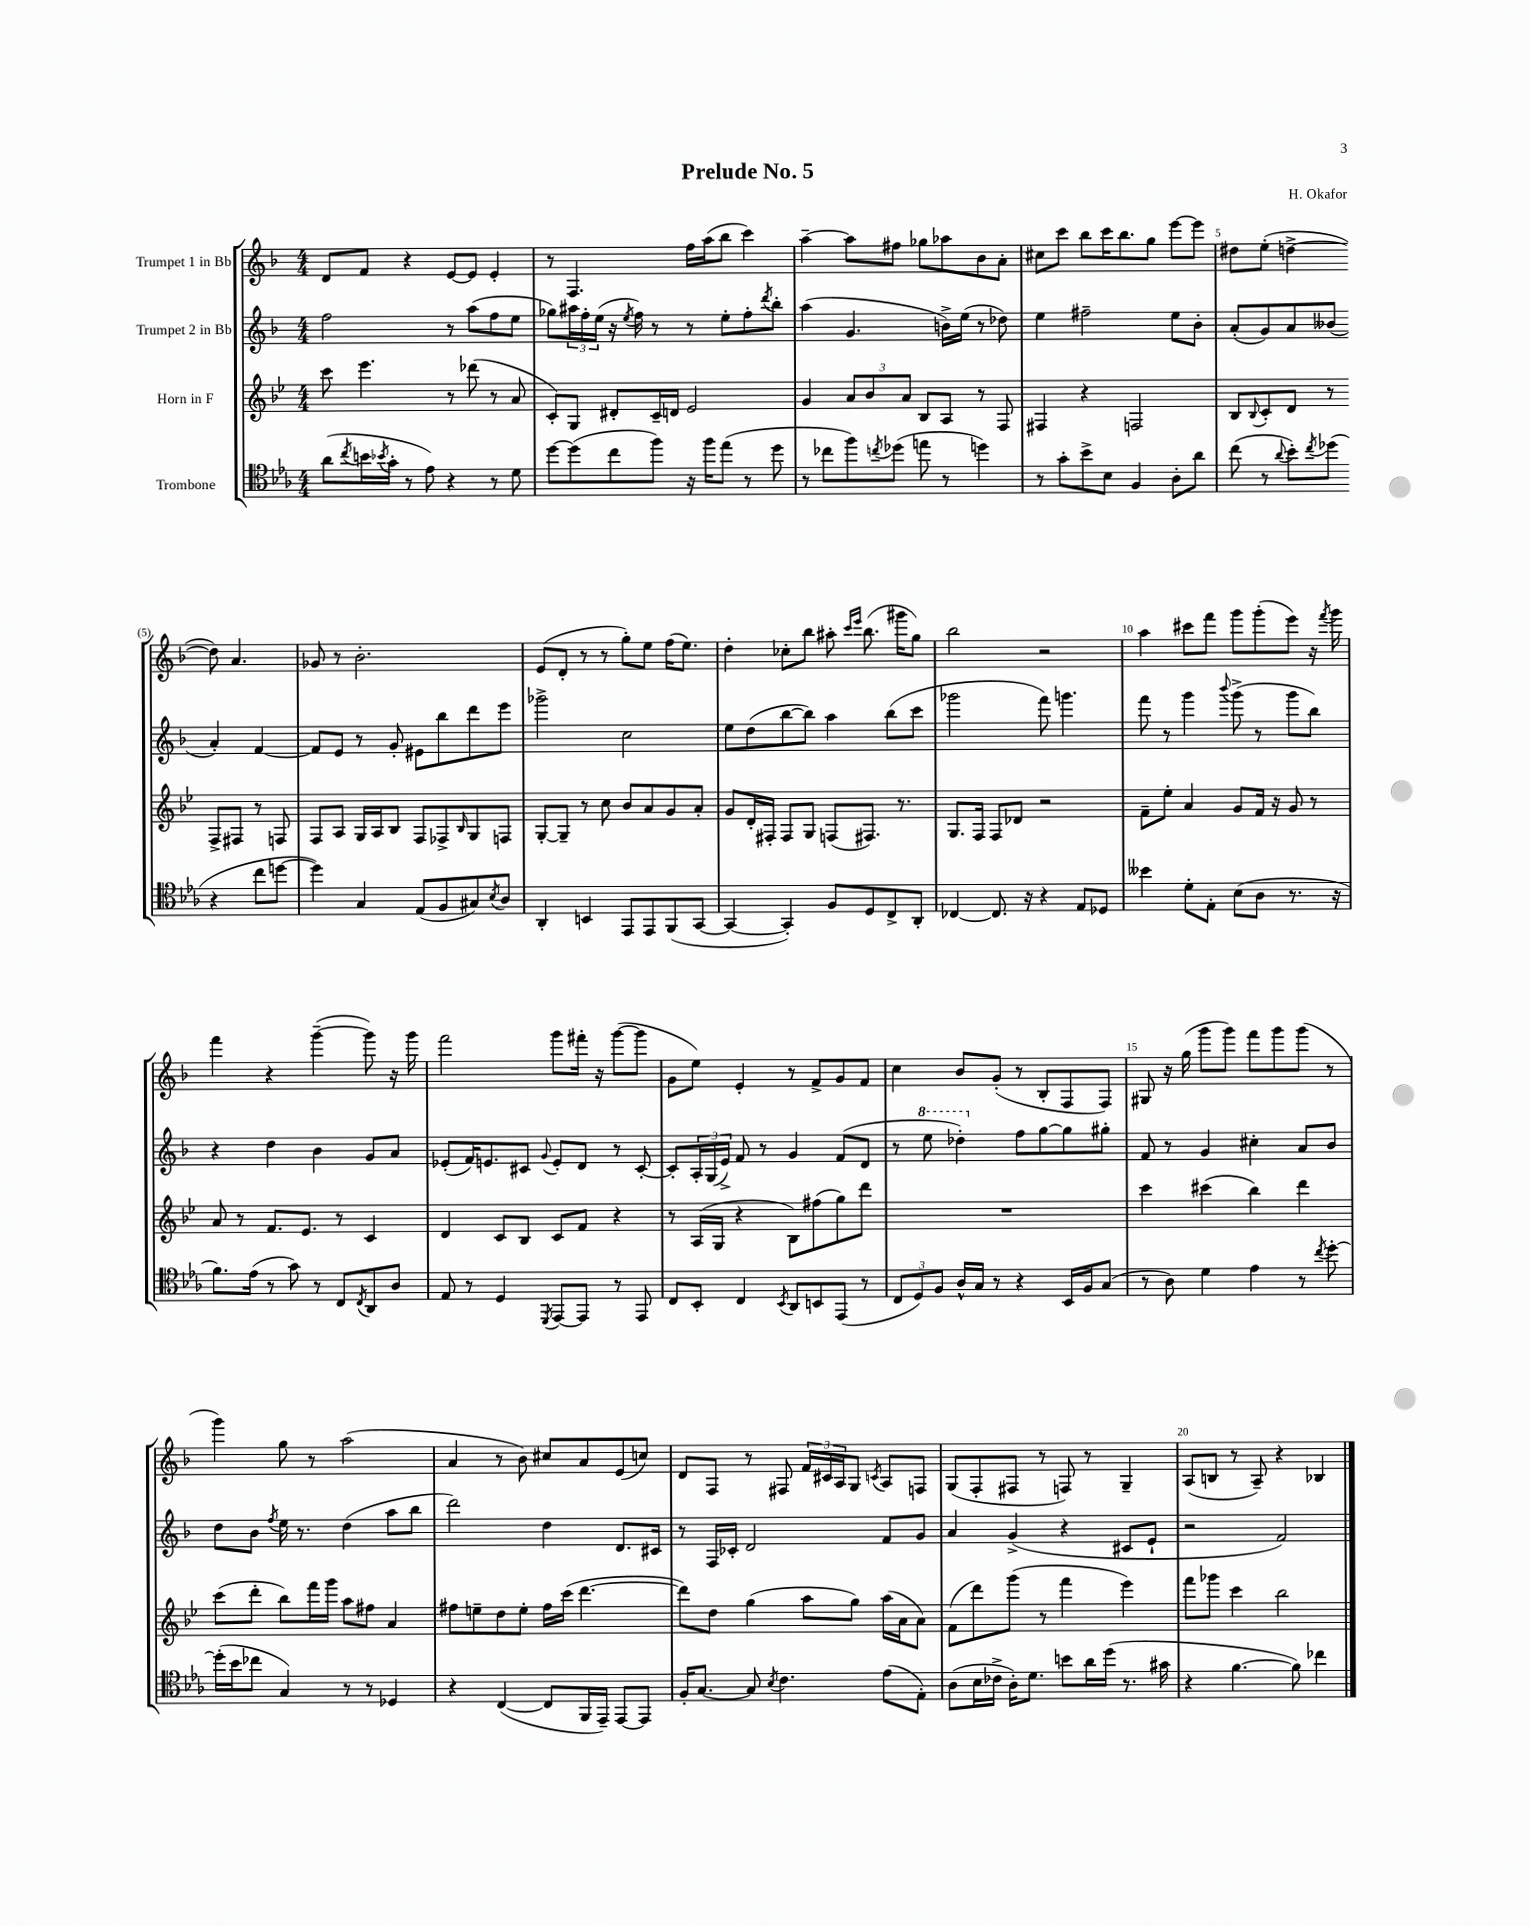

**kern	**kern	**kern	**kern
*part4	*part3	*part2	*part1
*staff4	*staff3	*staff2	*staff1
*I"Trombone	*I"Horn in F	*I"Trumpet 2 in Bb	*I"Trumpet 1 in Bb
*clefC4	*clefG2	*clefG2	*clefG2
*k[b-e-a-]	*k[b-e-]	*k[b-]	*k[b-]
*M4/4	*M4/4	*M4/4	*M4/4
=1	=1	=1	=1
(8a-\L	8ccc\	2ff\	8d/L
8qcc/	.	.	.
16bn\L	4.eee-\	.	8f/J
8qb-X/	.	.	.
16g'\JJ	.	.	.
8r	.	.	4r
8e-\)	.	.	.
4r	8r	8r	[8e/L
.	(8ddd-X\	(8aa\L	8e/J]
8r	8r	8ff\	4e'/
8d\	8a/	8ee\J	.
=2	=2	=2	=2
[8dd\L	8c'/L)	8gg-X\L)	8r
(8dd\]	8G/J	24aa#X\L	4.F/
.	.	24ff'\	.
.	.	(24ee\JJ	.
8cc\	8d#X'/L	16r	.
.	.	8qee/	.
.	.	16ff\)	.
8ff\J)	16c~/L	8r	.
.	16dn/JJ	.	.
16r	2e-/	8r	16ff\LL
16ff\KL	.	.	(16aa\J
(8ee-\J	.	8ee'\L	8bb-\J
8r	.	8ff'\	4ccc\)
.	.	8qddd/	.
8dd\	.	8bb-'\J	.
=3	=3	=3	=3
8r	4g/	(4aa\	[4aa~\
8cc-X\L	.	.	.
8ff\)	12a/L	4.g/	8aa\L]
.	12b-/	.	.
8qccn/	.	.	.
(8dd-X\J	.	.	8ff#X\J
.	12a/J	.	.
8een\	8B-/L	.	8gg-X\L
8r	8A/J	16bn^\LL)	8aa-X\
.	.	(16ee\JJ	.
4ddn\)	8r	8r	8b-\
.	8F/	8dd-X\)	8a'\J
=4	=4	=4	=4
8r	4F#X/	4ee\	8cc#X\L
8g'\L	.	.	8ccc\J
8b-^\	4r	2ff#X~\	8bb-\L
8B-\J	.	.	16ccc\K
.	.	.	8.bb-\
4F/	2Fn/	.	.
.	.	.	8gg\J
8A-'\L	.	8ee\L	[8eee\L
8a-\J	.	8b-'\J	8eee\J]
=5	=5	=5	=5
(8cc\	8B-/L	(8a'/L	8dd#X\L
.	8qqB-/	.	.
8r	8c'/	8g/)	(8ee'\J
8qqa-/	.	.	.
8b-'\L)	8d/J	8a/	[4ddn^\
8qcc/	.	.	.
(8dd-X\J	8r	(8b--X/J	.
4r	8F^/L	4a'/)	8dd\])
.	8F#X/J	.	4.a/
8cc\L	8r	[4f/	.
[8ddn\J	8Fn/	.	.
!!LO:LB:g=z
=6	=6	=6	=6
4dd\])	8F/L	8f/L]	8g-X/
.	8A/J	8e/J	8r
4G/	16G/LL	8r	2.b-'\
.	16A/J	.	.
.	8B-/J	8g'/	.
(8E-/L	8F/L	8e#X\L	.
8F/	8F-X^/	8bb-\	.
.	16qqB-/	.	.
8G#X/)	8G/	8ddd\	.
8qB-/	.	.	.
8A-/J	8Fn/J	8eee\J	.
=7	=7	=7	=7
4AA-'/	[8G'/L	2ggg-X^\	(8e/L
.	8G~/J]	.	8d'/J
4BBn/	8r	.	8r
.	8cc\	.	8r
8EE-/L	8b-/L	2cc\	8gg'\L)
8EE-/	8a/	.	8ee\J
(8FF/	8g/	.	(16ff\KL
.	.	.	8.ee\J)
[8GG/J	8a'/J	.	.
=8	=8	=8	=8
4GG/_	8g/L	8ee\L	4dd'\
.	16d'/L	(8dd\	.
.	16F#X'/JJ	.	.
4GG'/])	8F#/L	[8bb-\	8cc-X'\L
.	8G/J	8bb-\J])	8bb-\J
8F/L	(8Fn/L	4aa\	8aa#X'\
.	.	.	16qqccc/LL
.	.	.	16qqeee/JJ
8D/	8.F#X/J)	.	(8.bb-\
8C^/	.	(8bb-\L	.
.	8.r	.	16ggg#X\KL
8AA-'/J	.	8ccc\J	8gg\J)
=9	=9	=9	=9
[4C-X/	8.G/L	2ggg-X\	2bb-\
.	16F/Jk	.	.
8.C-/]	8F/L	.	.
.	8d-X/J	.	.
16r	.	.	.
4r	2r	8fff\)	2r
.	.	4.gggn\	.
8E-/L	.	.	.
8D-X/J	.	.	.
=10	=10	=10	=10
4b--X\	8f~\L	8fff\	4aa\
.	8ee-'\J	8r	.
8d'\L	4a/	4ggg\	8ccc#X\L
8E-'\J	.	.	8fff\J
.	.	8qqbbb-/	.
(8B-\L	8g/L	(8ggg^\	8ggg\L
8A-\J	16f/Jk	8r	(8ggg'\
.	16r	.	.
8.r	8g/	8ggg\L	8eee\J)
.	8r	8bb-\J)	16r
.	.	.	8qfff/
16r	.	.	16ggg\
!!LO:LB:g=z
=11	=11	=11	=11
8.f\L)	8a/	4r	4fff\
.	8r	.	.
(16e-\Jk	.	.	.
8r	8.f/L	4dd\	4r
8g\)	.	.	.
.	8.e-/J	.	.
8r	.	4b-\	([4ggg~\
8C/L	8r	.	.
8qC/	.	.	.
8AA-/	4c/	8g/L	8ggg\])
8A-/J	.	8a/J	16r
.	.	.	16ggg\
=12	=12	=12	=12
8E-/	4d/	(8e-X'/L	2fff\
8r	.	16f/K)	.
.	.	8.en/	.
4D/	8c/L	.	.
.	8B-/J	8c#X/J	.
8qDD/	.	8qqg/	.
[8EE-/L	8c/L	8e'/L	8ggg\L
8EE-/J]	8f/J	8d/J	16fff#X'\Jk
.	.	.	16r
8r	4r	8r	([8ggg\L
8EE-/	.	[8c#'/	8ggg\J]
=13	=13	=13	=13
8C/L	8r	8c#'/L]	8g\L
8BB-'/J	(16A/LL	24A'/L	8ee\J)
.	.	(24G/	.
.	16G/JJ	.	.
.	.	24e^/JJ)	.
4C/	4r	8f/	4e'/
.	.	8r	.
8qBB-/	.	.	.
8AA-/L	8B-\L)	4g/	8r
8BBn/	(8ff#X\	.	8f^/L
(8EE-/J	8gg\)	(8f/L	8g/
8r	8ddd\J	8d/J	8f/J
=14	=14	=14	=14
12C/L	1r	8r	4cc\
12D/)	.	.	.
*	*	*8va	*
.	.	8eee\	.
12F/J	.	.	.
16A-^^/LL	.	4ddd-X'\)	8b-/L
16G/JJ	.	.	.
8r	.	.	(8g'/J
*	*	*X8va	*
4r	.	8ff\L	8r
.	.	[8gg\	8B-'/L
16BB-/LL	.	8gg\]	8F/
16F/J	.	.	.
(8G/J	.	8gg#X'\J	8F/J)
=15	=15	=15	=15
8r	4ccc\	8f/	8G#X/
8A-\)	.	8r	16r
.	.	.	(16gg\
4d\	(4ccc#X\	4g/	8ggg\L
.	.	.	8ggg\J)
4e-\	4bb-\)	4cc#X'\	8fff\L
.	.	.	8ggg\
8r	4ddd\	8a/L	(8ggg\J
8qcc/	.	.	.
[8dd'\	.	8b-/J	8r
!!LO:LB:g=z
=16	=16	=16	=16
(16dd'\LL]	(8ccc\L	8dd\L	4ggg\)
16b-\J	.	.	.
8cc-X\J	8ddd'\J	8b-\J	.
.	.	8qff/	.
4G/)	8bb-\L)	16ee\	8gg\
.	.	8.r	.
.	16fff\L	.	8r
.	16ggg\JJ	.	.
8r	8aa\L	(4dd\	(2aa\
8r	8ff#X\J	.	.
4D-X/	4a/	8aa\L	.
.	.	8bb-\J	.
=17	=17	=17	=17
4r	8ff#X\L	2ddd\)	4a/
.	8een~\	.	.
([4C/	8dd\	.	8r
.	8ee'\J	.	8b-\)
8C/L]	16ff#\LL	4dd\	8cc#X/L
.	(16ccc\JJ	.	.
16FF/L	[4.ddd\	.	8a/
16EE-~/JJ)	.	.	.
[8EE-/L	.	8.d/L	(8e/
8EE-/J]	.	.	8ccn/J)
.	.	16c#X/Jk	.
=18	=18	=18	=18
16F'/KL	8ddd\L])	8r	8d/L
[8.G/J	.	.	.
.	8dd\J	16F/LL	8F/J
.	.	16c-X'/JJ	.
8G/]	(4gg\	2d/	8r
8qB-/	.	.	.
4.c\	.	.	8F#X/
.	8aa\L	.	24f/LL
.	.	.	24c#X/
.	.	.	24A/J
.	8gg\J)	.	8G/J
.	.	.	8qcn/
(8e-\L	(16aa\LL	8f/L	8A/L
.	16a\J	.	.
8E-'\J)	8a\J)	8g/J	8Fn/J
=19	=19	=19	=19
(8A-\L	(8f\L	4a/	(8G/L
16B-\L	8ddd\)	.	8F'/
16c-X^\JJ	.	.	.
16A-'\KL)	(8ggg\J	(4g^/	8F#X/J
8.d\J	.	.	.
.	8r	.	8r
8bn\L	4fff\	4r	8Fn/)
16a-\L	.	.	8r
(16dd\JJ	.	.	.
8.r	4eee-\)	8c#X/L	4G~/
.	.	8e`/J	.
16g#X\	.	.	.
=20	=20	=20	=20
4r	8fff\L	2r	(8A/L
.	8ggg-X\J	.	8Bn/J
[4.f\	4ccc\	.	8r
.	.	.	8A~/)
.	2bb-\	2f/)	4r
8f\])	.	.	.
4cc-X\	.	.	4B-X/
==	==	==	==
*-	*-	*-	*-
